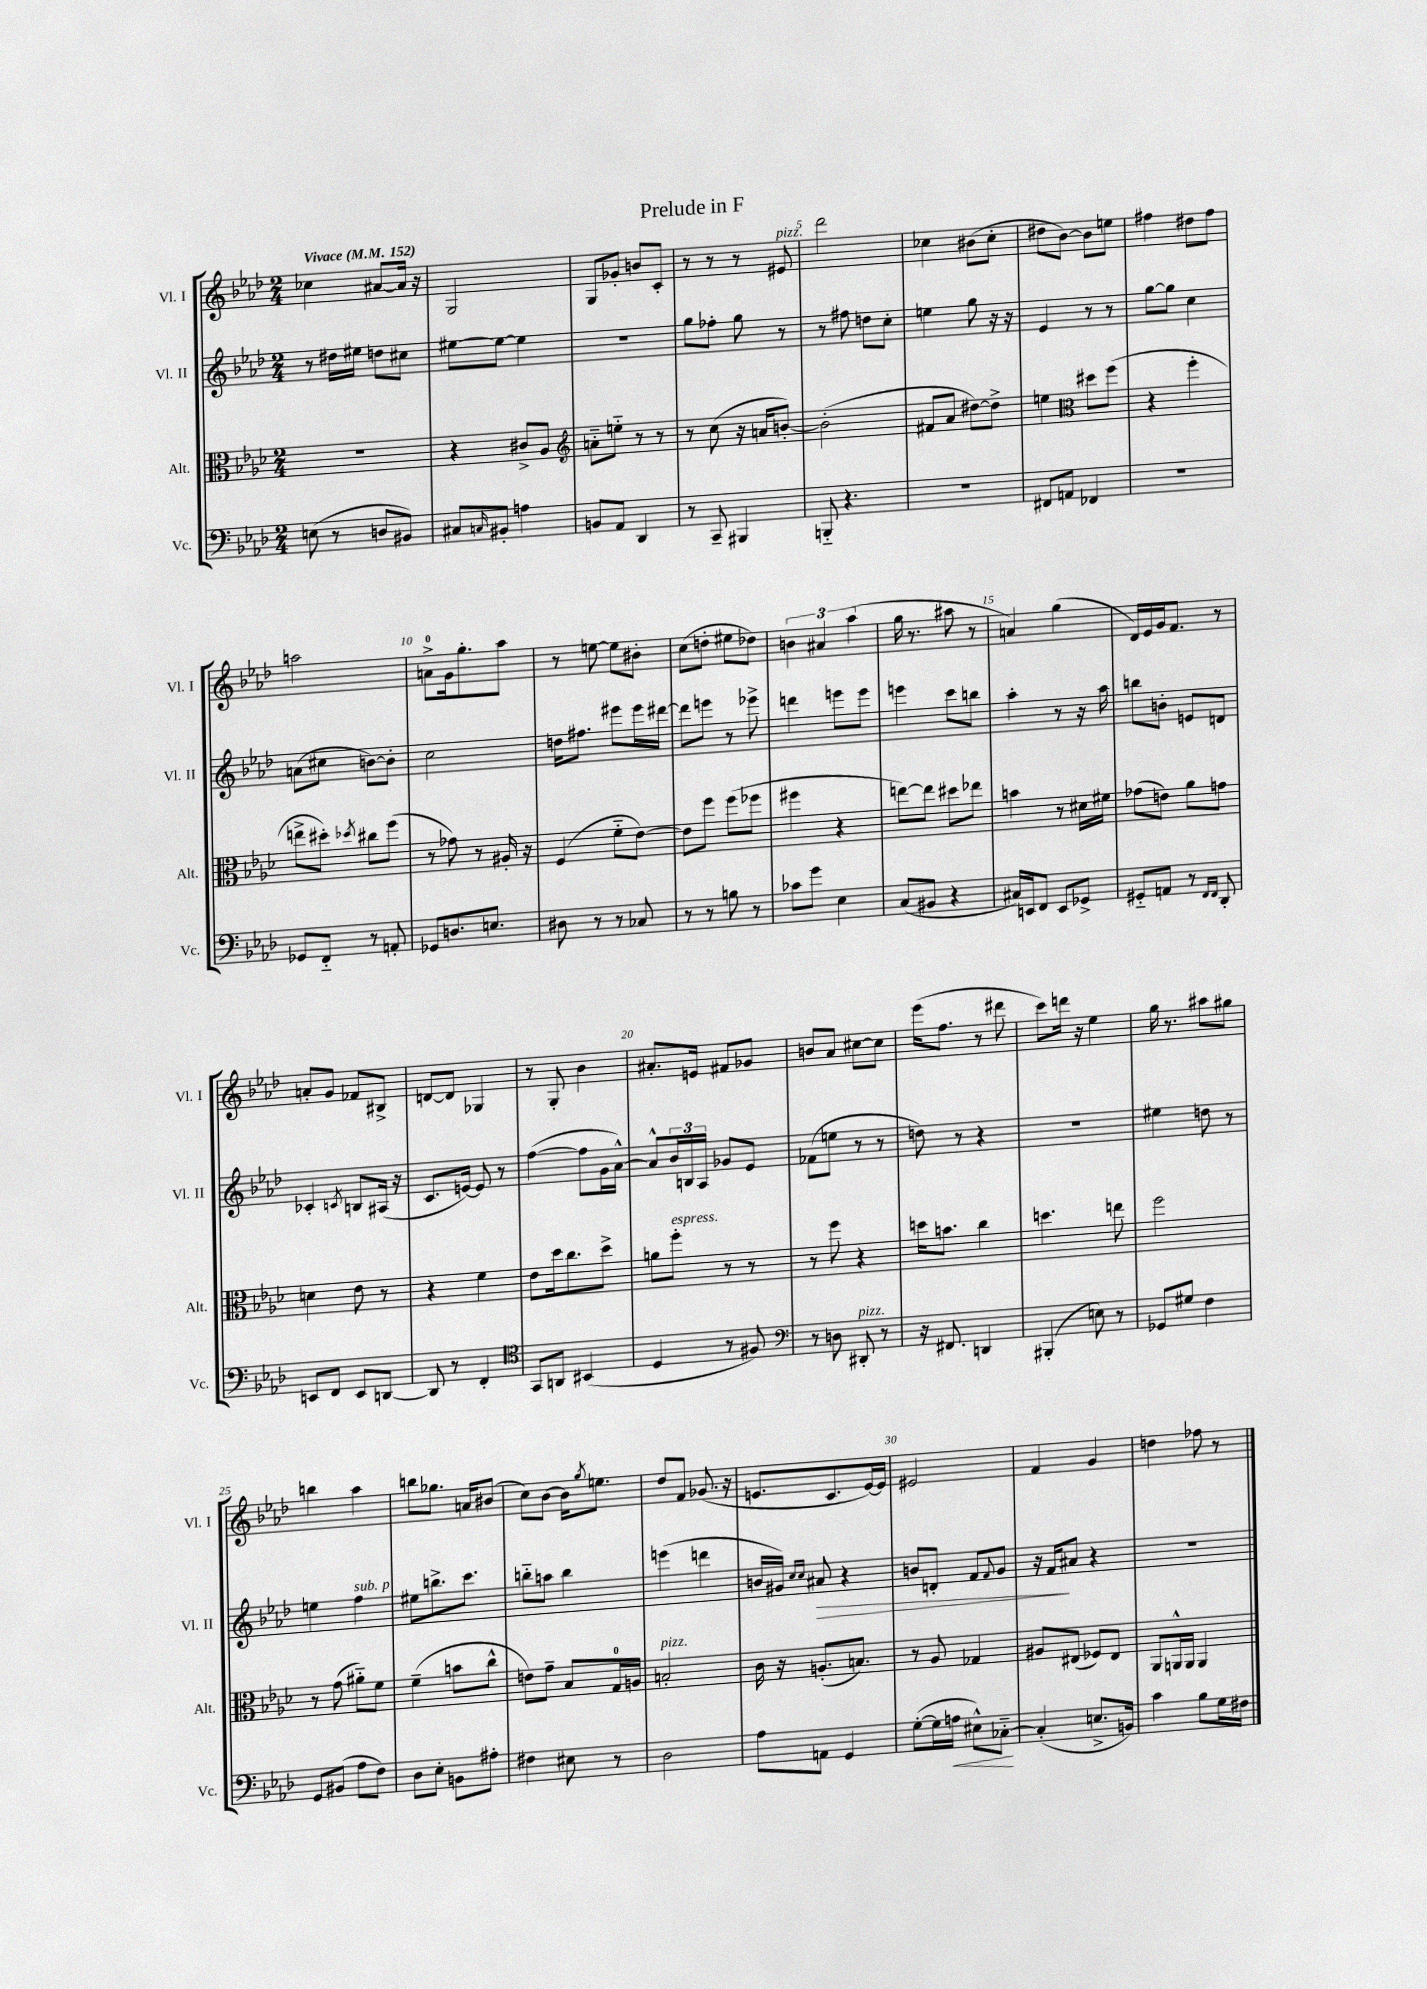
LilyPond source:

\header { title = "Prelude in F" }
<<
\new StaffGroup <<
\new Staff = "s0" \with { instrumentName = "Vl. I" shortInstrumentName = "Vl. I" } {
    \clef treble \key aes \major \numericTimeSignature \time 2/4 \tempo "Vivace" 4 = 152
    ces''4 ais'8~ ais'16 r16 |
    g2 |
    g8 ges'8-. b'8 c'8-. |
    r8 r8 r8 eis'8^\markup { \italic "pizz." } |
    des'''2 |
    ces''4 bis'8( ces''8-. |
    dis''8 bes'8~) bes'8 e''8 |
    fis''4 dis''8 fis''8 |
    a''2 |
    a'8-0-> g'16 g''8.-. aes''8 |
    r8 e''8~ e''8 bis'8-. |
    c''8( d''8-. eis''8 des''8) |
    \tuplet 3/2 { b'4 ais'4 aes''4( } |
    g''16 r8. ais''8 r8 |
    a'4) g''4( |
    des'16) ees'16 g'16 f'8. r8 |
    a'8-. g'8 fes'8 bis8-> |
    d'8~ d'8 ges4 |
    r8 g8-. bes'4 |
    ais'8.-. e'16 fis'8 ges'8 |
    b'8 aes'8 cis''8~ cis''8 |
    ees'''16( f''8. r8 dis'''8 |
    c'''8) d'''16 r16 ees''4 |
    g''16 r8. ais''8 gis''8 |
    b''4 aes''4 |
    b''8 ges''8. a'16 bis'8( |
    c''8) bes'8~ bes'16 \acciaccatura { g''8 } e''8. |
    des''8 f'8 ges'8.( r16 |
    e'8. c'8. e'16~) e'16 |
    eis'2 |
    f'4 g'4 |
    d''4 fes''8 r8 \bar "|." |
}
\new Staff = "s1" \with { instrumentName = "Vl. II" shortInstrumentName = "Vl. II" } {
    \clef treble \key aes \major \numericTimeSignature \time 2/4
    r8 dis''16 eis''16 d''8 cis''8 |
    eis''8~ eis''8~ eis''4 |
    r2 |
    g''8 fes''8-. g''8 r8 |
    r8 fis''8 d''8 c''8-. |
    e''4 g''8 r16 r16 |
    ees'4 r8 r8 |
    g''8~ g''8 c''4 |
    a'8( cis''8 b'8~) b'8-. |
    c''2 |
    d''16 fis''8. eis'''8 eis'''16 dis'''16~ |
    dis'''8 e'''8 r8 ees'''8-> |
    d'''4 e'''8 e'''8 |
    e'''4 c'''8 b''8 |
    aes''4-. r8 r16 aes''16 |
    b''8 b'8-. e'8 d'8 |
    ces'4-. \acciaccatura { c'8 } b8 ais16( r16 |
    c'8. e'16~) e'8 r8 |
    f''4~( f''8 g'16 aes'16~-^) |
    aes'8-^ \tuplet 3/2 { bes'16 b16 aes16 } ges'8 ees'8 |
    fes'8( e''8 r8 r8 |
    d''8) r8 r4 |
    R2 |
    eis''4 d''8 r8 |
    e''4 f''4^\markup { \italic "sub. p" } |
    eis''8 b''8.-> c'''8. |
    b''8-_ a''8 b''4 |
    e'''4( d'''4 |
    b'16 gis'16) \grace { c''16 c''16 } ais'8\> r4 |
    b'8 d'8-. f'8 \appoggiatura { f'8 } g'8 |
    r16 f'16\! ais'8 r4 |
    R2 \bar "|." |
}
\new Staff = "s2" \with { instrumentName = "Alt." shortInstrumentName = "Alt." } {
    \clef alto \key aes \major \numericTimeSignature \time 2/4
    r2 |
    r4 cis'8-> aes8 |
    \clef treble a'8-_ e''8-_ r8 r8 |
    r8 c''8( r16 a'16 b'8~-.) |
    b'2-.( |
    fis'8 aes'8 dis''8~) dis''8-> |
    e''4 \clef alto dis''8 f''8( |
    r4 f''4-. |
    e''8-> dis''8-.) \acciaccatura { des''8 } cis''8 f''8( |
    r8 ges'8) r8 ais16-. r16 |
    f4( f'8-_ ees'8~) |
    ees'8 f''8 f''8( fes''8 |
    fis''4 r4 |
    e''8~) e''8 dis''8 ees''8 |
    b'4 r8 dis'16 fis'16 |
    ges'8( e'8) aes'8 g'8 |
    d'4 ees'8 r8 |
    r4 f'4 |
    ees'8 des''16 c''8. des''8-> |
    a'8 f''8-.^\markup { \italic "espress." } r8 r8 |
    r8 f''8 r4 |
    d''16 b'8. c''4 |
    d''4. e''8 |
    f''2 |
    r8 g'8( ais'8-_) f'8 |
    f'4--( b'8 c''8-^ |
    e'8) g'8-- bes8 g16-0 a16 |
    b2-.^\markup { \italic "pizz." } |
    c'16 r16 a8.-.( b8.) |
    r8 aes8 ges4 |
    ais8 eis8( fes8) eis8 |
    aes,8 a,16-^ a,16 a,4 \bar "|." |
}
\new Staff = "s3" \with { instrumentName = "Vc." shortInstrumentName = "Vc." } {
    \clef bass \key aes \major \numericTimeSignature \time 2/4
    e8( r8 d8 bis,8) |
    cis8 \grace { c16 } bis,8-. a4 |
    b,8 aes,8 des,4 |
    r8 c,8-- bis,,4 |
    b,,8-_ r4. |
    R2 |
    fis,8 a,8 fes,4 |
    R2 |
    ges,8 f,8-_ r8 a,8-. |
    ges,8 d8. e8. |
    dis8 r8 r8 ces8 |
    r8 r8 b8 r8 |
    ces'8 g'8 ees4 |
    c8( bis,8 r4 |
    cis16) e,16 f,8 e,8 ges,8-> |
    gis,8-_ a,8 r8 \grace { f,16 f,16 } des,8-. |
    e,8 f,8 e,8 d,8~ |
    d,8 r8 f,4-. |
    \clef tenor g,8 a,8 bis,4( |
    des4 r8 fis8) |
    \clef bass r8 d8 dis,8-.^\markup { \italic "pizz." } r8 |
    r16 fis,8. d,4 |
    bis,,4-.( e8) r8 |
    ges,8 gis8 f4 |
    g,8 bis,8( aes8 f8) |
    des8 ees8-. b,8 ais8-. |
    fis4 eis8 r8 |
    des2 |
    aes8 a,8 g,4 |
    g8~-.( g16 a16\< eis8-^) ces8~-_\! |
    ces4-.( e8.-> b,16) |
    c'4 bes8 g16 fis16 \bar "|." |
}
>>
>>
\layout { \context { \Score \override BarNumber.break-visibility = ##(#f #t #t) barNumberVisibility = #(every-nth-bar-number-visible 5) } }
